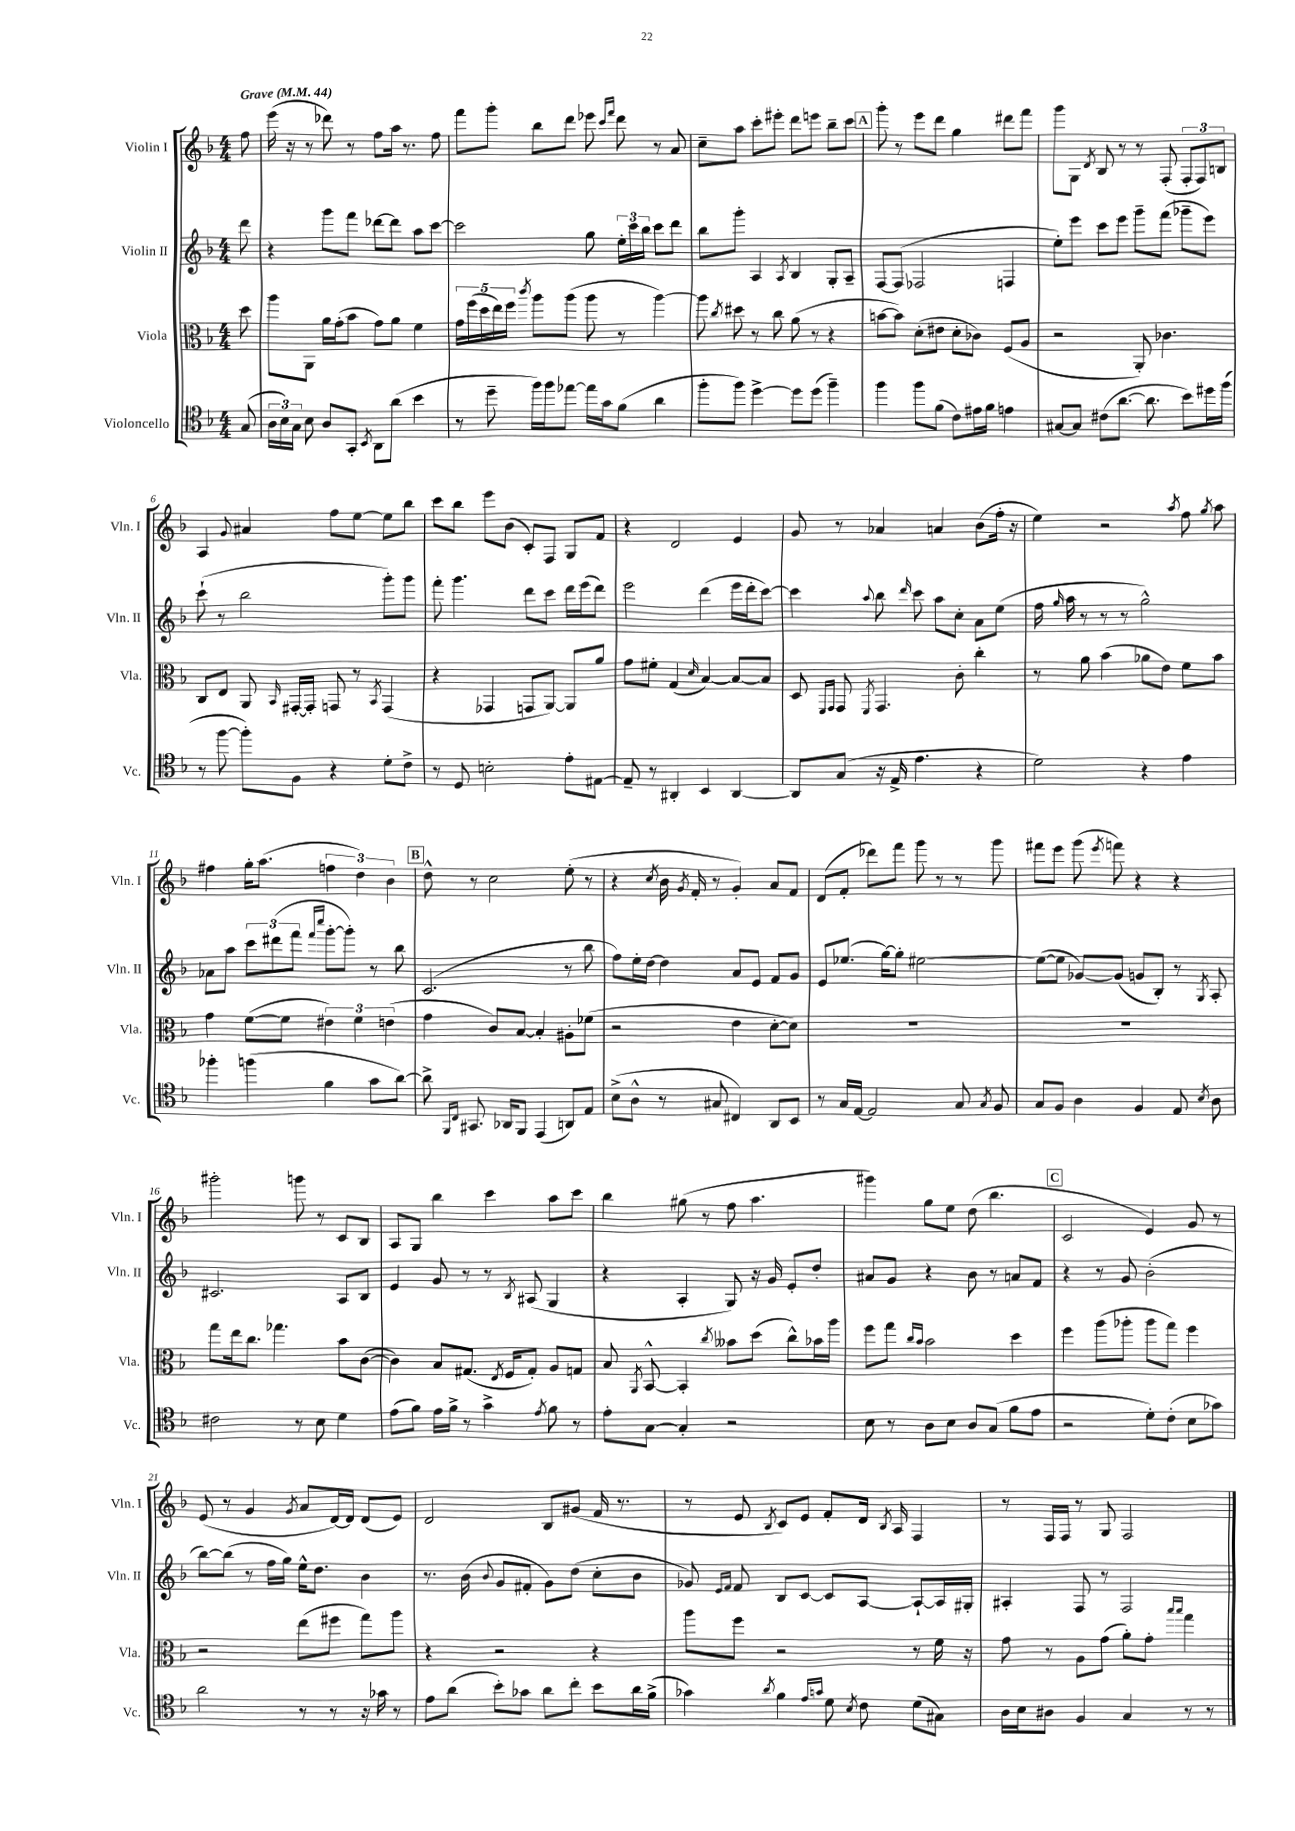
<<
\new StaffGroup <<
\new Staff = "s0" \with { instrumentName = "Violin I" shortInstrumentName = "Vln. I" } {
    \clef treble \key f \major \numericTimeSignature \time 4/4 \partial 8 \tempo "Grave" 4 = 44
    \autoBeamOff f''8 |
    e'''16( r16 r8 des'''8) r8 f''8[ a''16] r8. f''8 |
    f'''8[ g'''8]-. bes''8[ d'''8] ees'''8 \grace { c'''16[ f'''16] } d'''8 r8 a'8 |
    c''8[-- a''8] c'''8[-. eis'''8]-. d'''8[ e'''8] bes''8[-- c'''8] |
    \mark \markup { \box "A" } g'''8-. r8 e'''8[ d'''8] g''4 dis'''8[ f'''8] |
    g'''8[ g8] \acciaccatura { d'8 } bes8 r8 r8 f8-.( \tuplet 3/2 { f8[-. f8) b8] } |
    a4 \appoggiatura { g'8 } ais'4 f''8[ e''8]~ e''8[ bes''8] |
    c'''8[ bes''8] e'''8[ bes'8]( c'8[-.) f8] g8[ f'8] |
    r4 d'2 e'4 |
    g'8 r8 aes'4 a'4 bes'8[( f''16]-. r16 |
    e''4) r2 \acciaccatura { a''8 } f''8 \acciaccatura { g''8 } a''8 |
    fis''4 g''16[-. a''8.]( \tuplet 3/2 { f''4 d''4) bes'4 } |
    \mark \markup { \box "B" } d''8-^ r8 c''2 e''8-.( r8 |
    r4 \acciaccatura { c''8 } bes'16 \acciaccatura { g'8 } f'16-. r8 g'4-.) a'8[ f'8] |
    d'8[( f'8]-. des'''8[) f'''8] g'''8 r8 r8 g'''8 |
    fis'''8[ e'''8] g'''8( \acciaccatura { e'''8 } f'''8) r4 r4 |
    gis'''2-. g'''8 r8 c'8[ bes8] |
    a8[ g8] bes''4 c'''4 a''8[ c'''8] |
    bes''4 gis''8( r8 f''8 a''4. |
    gis'''4) g''8[ e''8] d''8( bes''4. |
    \mark \markup { \box "C" } c'2 e'4) g'8 r8 |
    e'8( r8 g'4 \acciaccatura { g'8 } a'8[ d'16~) d'16] d'8[( e'8]) |
    d'2 bes8[ gis'8]( f'16 r8. |
    r8 e'8 \acciaccatura { bes8 } c'8[) e'8] f'8[-. d'16] \acciaccatura { bes8 } a16 f4 |
    r8 f16[ f16] r8 g8 f2 \bar "|." |
}
\new Staff = "s1" \with { instrumentName = "Violin II" shortInstrumentName = "Vln. II" } {
    \clef treble \key f \major \numericTimeSignature \time 4/4 \partial 8
    \autoBeamOff d'''8 |
    r4 g'''8[ f'''8] des'''8[~ des'''8] a''8[ c'''8]~ |
    c'''2 g''8 \tuplet 3/2 { e''16[-. c'''16 bes''16] } c'''8[ d'''8] |
    bes''8[ g'''8]-. a4 \acciaccatura { a8 } bes4 g8[-. a8]-- |
    \mark \markup { \box "A" } f8[~ f8]( fes2 f4 |
    e''8[-.) e'''8] c'''8[ e'''8] g'''8[-- f'''8]( ges'''8[-- e'''8]) |
    c'''8-!( r8 bes''2 g'''8[-.) g'''8] |
    f'''8-. g'''4. d'''8[ c'''8] d'''16[ e'''16( d'''8]) |
    e'''2 d'''4( e'''16[ d'''16-. c'''8]~) |
    c'''4 \appoggiatura { a''8 } bes''8 \grace { d'''16 } c'''8 a''8[ c''8]-. a'8[ e''8]( |
    f''16 \grace { g''16 } a''16 r8 r8 r8 g''2-^) |
    aes'8[ a''8] \tuplet 3/2 { c'''8[ dis'''8( f'''8] } \grace { f'''16[ c''''16] } g'''8[~-. g'''8]-.) r8 bes''8 |
    \mark \markup { \box "B" } c'2.( r8 bes''8 |
    f''8[) e''16-. d''16]~ d''4 a'8[ e'8] f'8[ g'8] |
    e'8[ ees''8.]( g''16[~) g''8]-. eis''2~ |
    eis''8[~( eis''8] ges'8[~) ges'8]( g'8[ bes8]-.) r8 \acciaccatura { g8 } a8-. |
    cis'2. a8[ bes8] |
    e'4 g'8 r8 r8 \acciaccatura { bes8 } ais8( g4 |
    r4 a4-. g8) r16 g'16 e'8[-. d''8]-. |
    ais'8[ g'8] r4 bes'8 r8 a'8[ f'8] |
    \mark \markup { \box "C" } r4 r8 g'8 bes'2-.( |
    bes''8[~) bes''8]( r8 f''16[ g''16]) e''16[-^ d''8.] bes'4 |
    r8. bes'16( \appoggiatura { bes'8 } g'8[ fis'8]-. g'8[) d''8]( c''8[-. bes'8] |
    ges'8) \grace { e'16[ f'16] } f'8 bes8[ c'8]~ c'8[ a8]~ a8[~-! a16 gis16]-. |
    ais4-. f8 r8 f2 \bar "|." |
}
\new Staff = "s2" \with { instrumentName = "Viola" shortInstrumentName = "Vla." } {
    \clef alto \key f \major \numericTimeSignature \time 4/4 \partial 8
    \autoBeamOff d''8 |
    a''8[ a,8] a'16[ g'16-.( bes'8] g'8[) a'8] f'4 |
    \tuplet 5/4 { g'16[ f''16( d''16 e''16) f''16] } \acciaccatura { c'''8 } a''8[ a''8]( a''8 r8 a''4~) |
    a''8 \acciaccatura { c''8 } dis''8 r8 c''8 a'8( r8 r4 |
    \mark \markup { \box "A" } b'8[~ b'8]) d'8[-.( eis'8] d'8[-. ces'8]) f8[( a8] |
    r2 a,8-.) ces'4. |
    c8[ e8] a,8 \grace { bes,16 } gis,16[~-. gis,16]-. g,8 r8 \acciaccatura { bes,8 } g,4( |
    r4 ges,4 g,8[ a,8]~) a,8[ a'8] |
    g'8[ fis'8]-. g4( \grace { d'16 } bes4~) bes8[~ bes8] |
    d8 \grace { f,16[ g,16] } g,8 \acciaccatura { f,8 } g,4. c'8-. c''4-. |
    r8 a'8 bes'4( aes'8[ e'8]) f'8[ bes'8] |
    g'4 f'8[~( f'8] \tuplet 3/2 { eis'4) f'4 e'4( } |
    \mark \markup { \box "B" } g'4 c'8[) bes8]~ bes4-. ais8[-. fes'8]( |
    r2 e'4 d'8[~-. d'8]) |
    R1 |
    R1 |
    g''8[ e''16 c''8.] ges''4. bes'8[ c'8]~( |
    c'4) bes8[ gis8.]( \acciaccatura { e8 } f16[ gis8]-.) a8[ g8] |
    bes8 \acciaccatura { a,8 } bes,8~-^ bes,4-. \acciaccatura { c''8 } beses'8[ d''8]( c''8[-^) bes'16 a''16] |
    f''8[ g''8] \grace { c''16[ bes'16] } bes'2 d''4 |
    \mark \markup { \box "C" } f''4 a''8[( aes''8]-. aes''8[ g''8]) f''4 |
    r2 e''8[( fis''8] g''8[) a''8] |
    r4 r2 r4 |
    a''8[ f''8] r2 r8 f'16 r16 |
    g'8 r8 a8[ g'8]( a'8[-.) g'8]-. \grace { bes''16[ bes''16] } g''4 \bar "|." |
}
\new Staff = "s3" \with { instrumentName = "Violoncello" shortInstrumentName = "Vc." } {
    \clef tenor \key f \major \numericTimeSignature \time 4/4 \partial 8
    \autoBeamOff g8( |
    \tuplet 3/2 { a16[ bes16) g16] } bes8 a8[ g,8]-. \acciaccatura { bes,8 } a,8[ a'8]( bes'4 |
    r8 d''8-- f''16[) f''16 ees''8]~ ees''16[ g'16 f'8]( a'4 |
    f''8[-. f''8]) d''4~-> d''8[ d''8]( f''4--) |
    \mark \markup { \box "A" } f''4 f''8[ f'8]( c'8[) eis'16 f'16] e'4 |
    gis8[~ gis8] cis'8[( a'8.]~ a'8. bes'8[) dis''16 f''16]( |
    r8 f''8~ f''8[-.) f8] r4 d'8[-. c'8]-> |
    r8 d8 b2-. e'8[-. eis8]~ |
    eis8-- r8 ais,4-. bes,4 ais,4~ |
    ais,8[ g8]( r16 e16-> e'4. r4 |
    d'2) r4 e'4 |
    fes''4-. f''4( f'4 g'8[ a'8]~) |
    \mark \markup { \box "B" } a'8-> \grace { f,16[ c16] } gis,8. aes,16[ f,8] e,4( a,8[) e8] |
    bes8[->( a8]-^ r8 gis8 cis4) a,8[ bes,8] |
    r8 g16[ e16]~ e2 g8 \acciaccatura { g8 } f8 |
    g8[ f8] a4 f4 e8 \acciaccatura { bes8 } a8 |
    cis'2 r8 bes8 d'4 |
    e'8[( f'8]) e'16[ f'16]-> r8 g'4-> \acciaccatura { e'8 } f'8 r8 |
    e'8[-. g8]~ g4-. r2 |
    bes8 r8 a8[ bes8] a8[ g8]( f'8[ e'8] |
    \mark \markup { \box "C" } r2 d'8[-.) c'8]-.( bes8[ ges'8]) |
    a'2 r8 r8 r16 ges'16 r8 |
    e'8[ a'8]( bes'8[-.) ges'8] a'8[ c''8]-. bes'8[ a'16 f'16]->( |
    ges'4) \acciaccatura { a'8 } f'4 \grace { e'16[ g'16] } d'8 \acciaccatura { bes8 } c'8 d'8[( gis8]) |
    a16[ bes16 ais8] f4 g4 r8 r8 \bar "|." |
}
>>
>>
